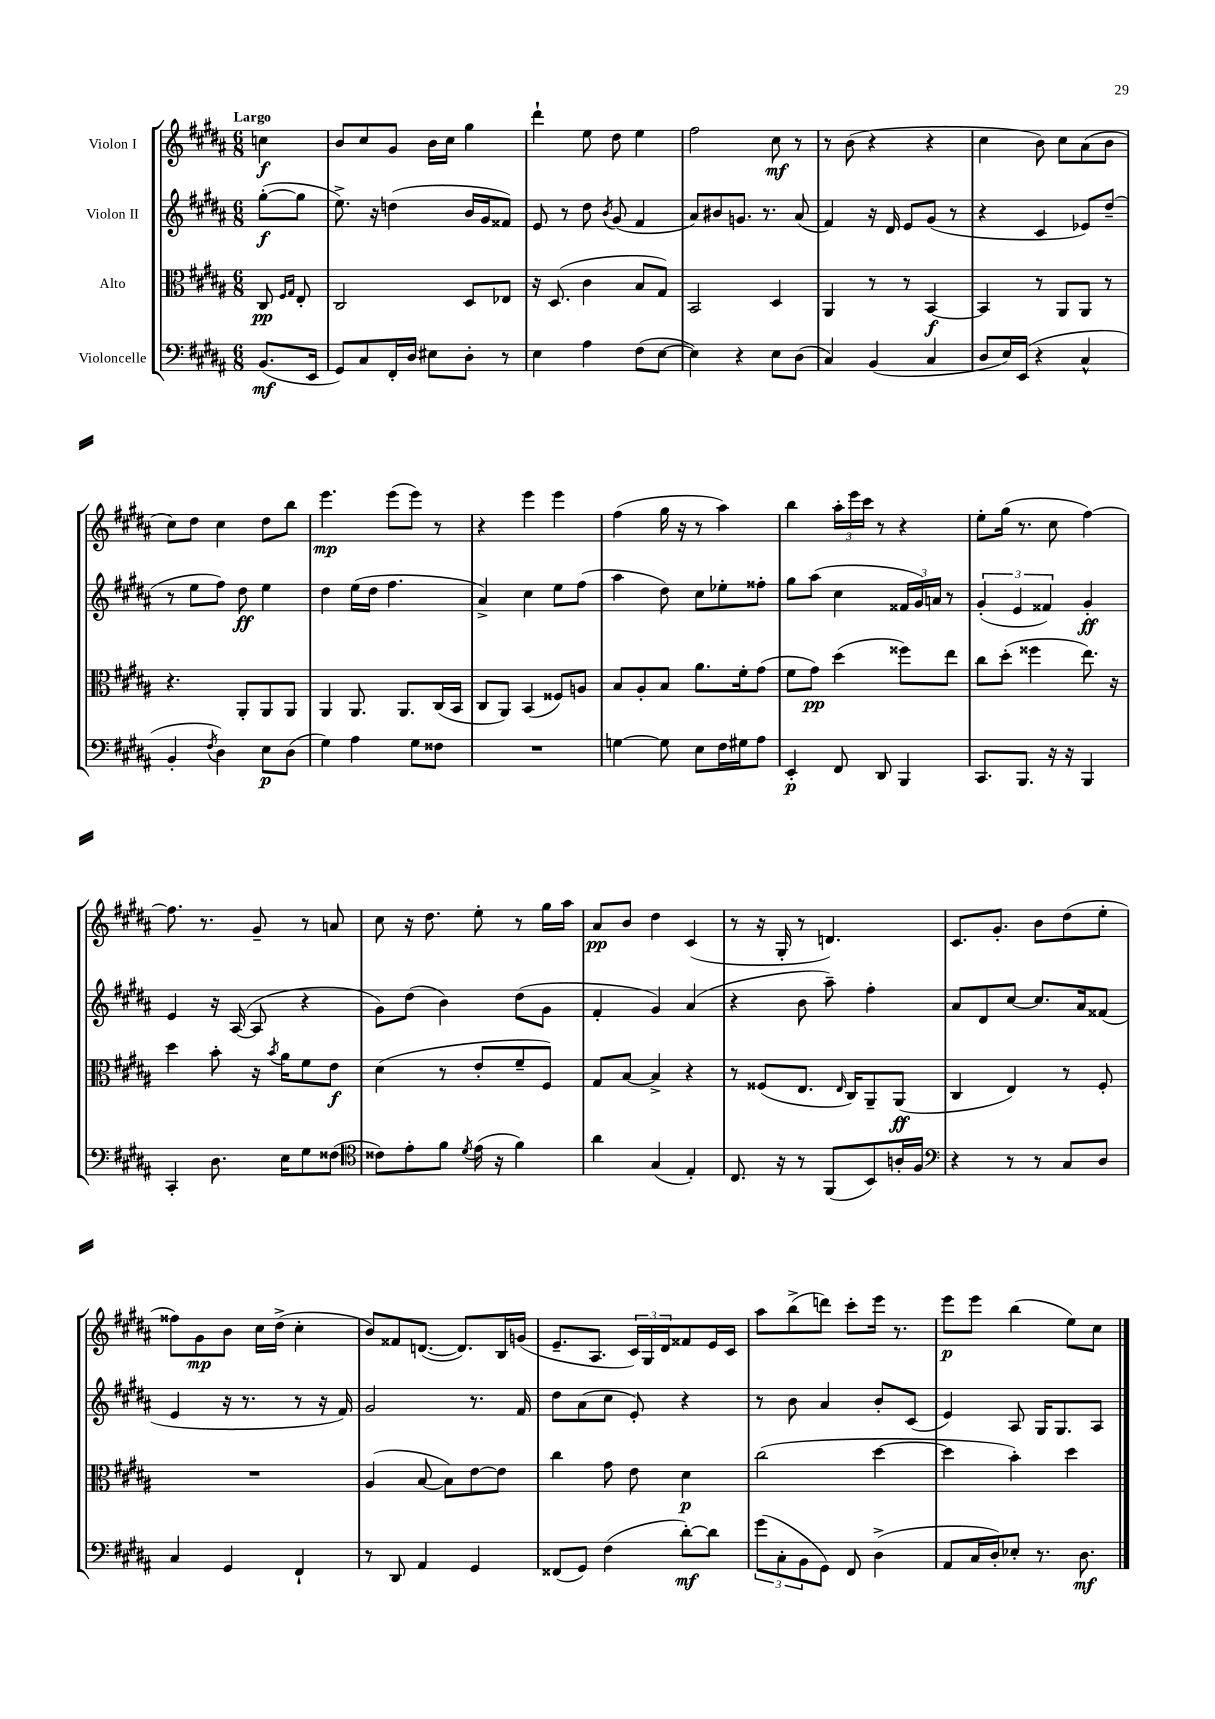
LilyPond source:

<<
\new StaffGroup <<
\new Staff = "s0" \with { instrumentName = "Violon I" } {
    \clef treble \key b \major \numericTimeSignature \time 6/8 \partial 4 \tempo "Largo"
    c''4\f |
    b'8 cis''8 gis'8 b'16 cis''16 gis''4 |
    dis'''4-! e''8 dis''8 e''4 |
    fis''2 cis''8\mf r8 |
    r8 b'8( r4 r4 |
    cis''4 b'8) cis''8 ais'8( b'8 |
    cis''8) dis''8 cis''4 dis''8 b''8 |
    e'''4.\mp e'''8( e'''8) r8 |
    r4 e'''4 e'''4 |
    fis''4( gis''16 r16 r8 ais''4) |
    b''4 \tuplet 3/2 { ais''16-. e'''16 cis'''16 } r8 r4 |
    e''8-. gis''16( r8. cis''8 fis''4~) |
    fis''8. r8. gis'8-- r8 a'8 |
    cis''8 r16 dis''8. e''8-. r8 gis''16 ais''16 |
    ais'8\pp b'8 dis''4 cis'4( |
    r8 r16 gis16-. r8 d'4.) |
    cis'8. gis'8.-. b'8 dis''8( e''8-. |
    fisis''8) gis'8\mp b'8 cis''16 dis''16->( cis''4-. |
    b'8) fisis'8 d'8.~( d'8.) b16 g'16( |
    e'8.-- ais8. \tuplet 3/2 { cis'16) gis16 dis'16 } fisis'8 e'16 cis'16 |
    ais''8 b''8->( d'''8) cis'''8-. e'''16 r8. |
    e'''8\p e'''8 b''4( e''8) cis''8 \bar "|." |
}
\new Staff = "s1" \with { instrumentName = "Violon II" } {
    \clef treble \key b \major \numericTimeSignature \time 6/8 \partial 4
    gis''8~-.\f( gis''8 |
    e''8.->) r16 d''4( b'16 gis'16 fisis'8) |
    e'8 r8 dis''8 \acciaccatura { b'8 } gis'8( fis'4 |
    ais'8) bis'8 g'8. r8. ais'8( |
    fis'4) r16 dis'16 e'8 gis'8( r8 |
    r4 cis'4 ees'8) dis''8--( |
    r8 e''8 fis''8) dis''8\ff e''4 |
    dis''4 e''16( dis''16 fis''4. |
    ais'4->) cis''4 e''8 fis''8( |
    ais''4 dis''8) cis''8 ees''8-. fisis''8-. |
    gis''8 ais''8( cis''4 \tuplet 3/2 { fisis'16 gis'16) a'16 } r8 |
    \tuplet 3/2 { gis'4-.( e'4 fisis'4) } gis'4-.\ff |
    e'4 r16 ais16~( ais8 r4 |
    gis'8) dis''8( b'4) dis''8( gis'8 |
    fis'4-. gis'4) ais'4( |
    r4 b'8 ais''8--) fis''4-. |
    ais'8 dis'8 cis''8~ cis''8. ais'16 fisis'8( |
    e'4 r16 r8. r8 r16 fis'16) |
    gis'2 r8. fis'16 |
    dis''8 ais'8( cis''8 e'8-.) r4 |
    r8 b'8 ais'4 b'8-. cis'8( |
    e'4) ais8 gis16 gis8. ais8 \bar "|." |
}
\new Staff = "s2" \with { instrumentName = "Alto" } {
    \clef alto \key b \major \numericTimeSignature \time 6/8 \partial 4
    cis8\pp \grace { fis16 gis16 } e8-. |
    cis2 dis8 ees8 |
    r16 dis8.( cis'4 b8 gis8) |
    b,2 dis4 |
    ais,4 r8 r8 b,4~\f |
    b,4 r8 ais,8 ais,8 r8 |
    r4. ais,8-. ais,8 ais,8 |
    ais,4 ais,8. ais,8. cis16( b,16 |
    cis8 ais,8) b,4( fisis8) a8 |
    b8 ais8-. b8 ais'8. fis'16-. gis'8( |
    fis'8 gis'8\pp) dis''4( fisis''8) e''8 |
    cis''8 dis''8-.( fisis''4 e''8.) r16 |
    dis''4 b'8-. r16 \acciaccatura { b'8 } ais'16 fis'8 e'8\f |
    dis'4( r8 e'8-. fis'8-- fis8) |
    gis8 b8~ b4-> r4 |
    r8 fisis8( e8. \grace { e16 } cis16) ais,8-- ais,8\ff( |
    cis4 e4) r8 fis8-. |
    R2. |
    ais4( b8~ b8) e'8~ e'8 |
    cis''4 gis'8 e'8 dis'4\p |
    cis''2( dis''4~ |
    dis''4 b'4-.) dis''4 \bar "|." |
}
\new Staff = "s3" \with { instrumentName = "Violoncelle" } {
    \clef bass \key b \major \numericTimeSignature \time 6/8 \partial 4
    b,8.\mf( e,16 |
    gis,8) cis8 fis,16-. dis16 eis8 dis8-. r8 |
    e4 ais4 fis8( e8~ |
    e4) r4 e8 dis8( |
    cis4) b,4( cis4 |
    dis8 e16) e,16( r4 cis4-^ |
    b,4-. \acciaccatura { fis8 } dis4) e8\p dis8( |
    gis4) ais4 gis8 fisis8 |
    R2. |
    g4~ g8 e8 fis16 gis16 ais8 |
    e,4-.\p fis,8 dis,8 b,,4 |
    cis,8. b,,8. r16 r16 b,,4 |
    cis,4-. dis8. e16 gis8 fisis8( |
    \clef tenor cisis'8) e'8-. fis'8 \acciaccatura { dis'8 } e'16( r16 fis'4) |
    ais'4 gis4( e4-.) |
    cis8. r16 r8 fis,8( b,8) a16-. fis16 |
    \clef bass r4 r8 r8 cis8 dis8 |
    cis4 gis,4 fis,4-! |
    r8 dis,8 ais,4 gis,4 |
    fisis,8( gis,8) fis4( dis'8~-.\mf) dis'8 |
    \tuplet 3/2 { gis'8( cis8-. b,8 } gis,8) fis,8 dis4->( |
    ais,8 cis16 dis16-.) ees8-. r8. dis8.\mf \bar "|." |
}
>>
>>
\layout { \context { \Score \remove "Bar_number_engraver" } }
